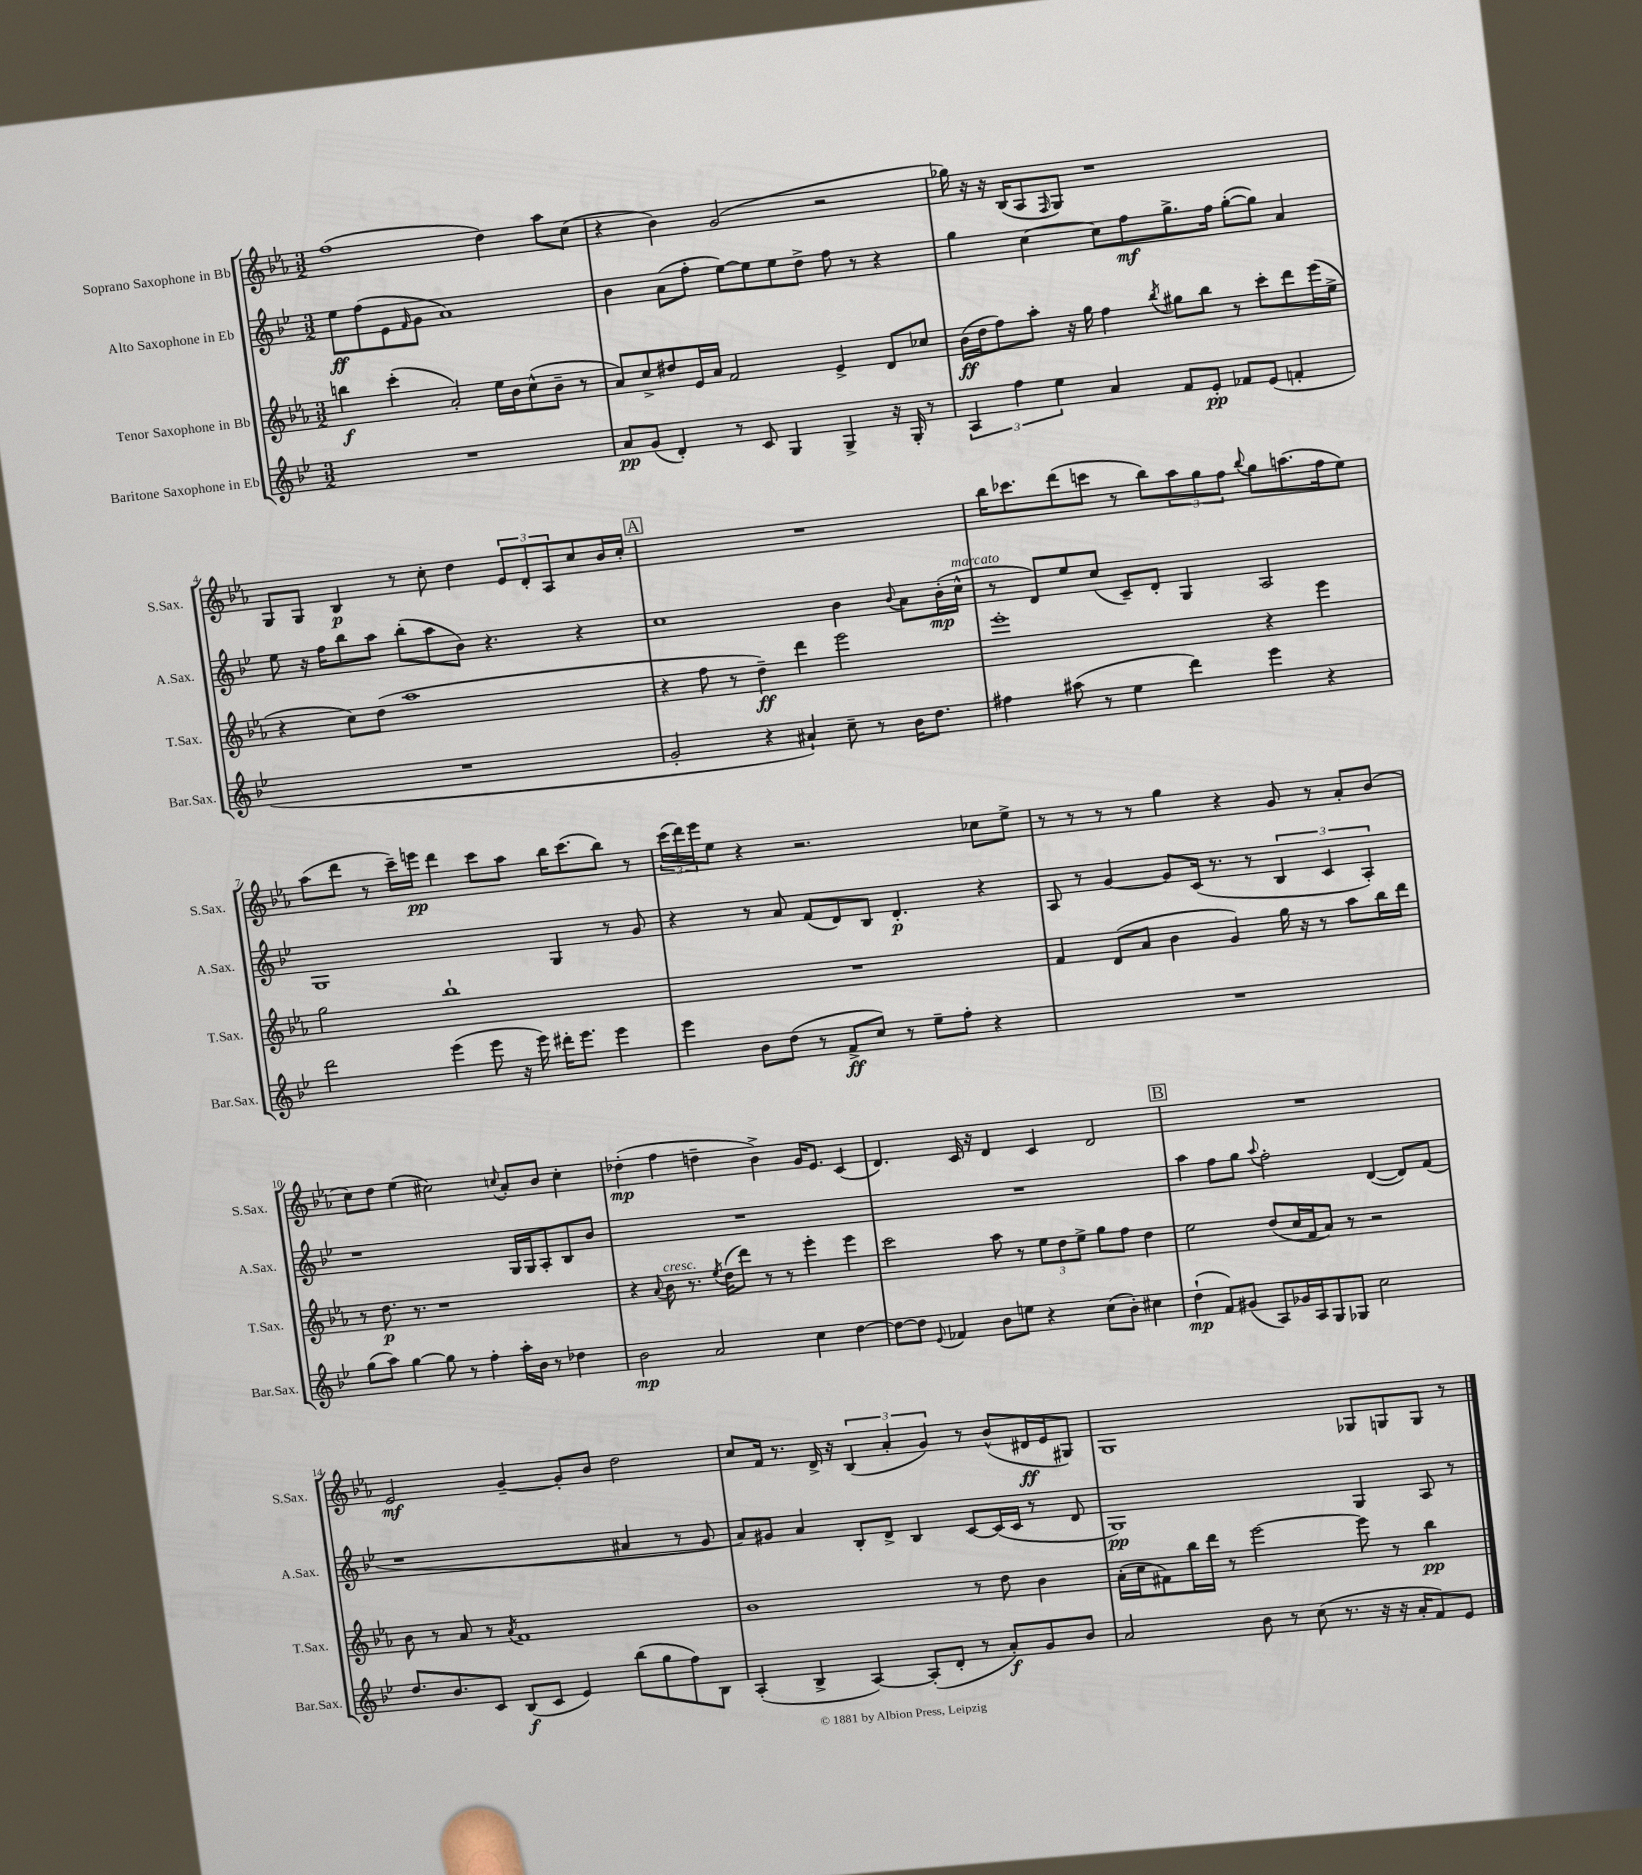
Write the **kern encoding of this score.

**kern	**kern	**kern	**kern
*staff4	*staff3	*staff2	*staff1
*clefG2	*clefG2	*clefG2	*clefG2
*k[b-e-]	*k[b-e-a-]	*k[b-e-]	*k[b-e-a-]
*M3/2	*M3/2	*M3/2	*M3/2
1.r	4bb	8ee-	(1ff
.	.	(8ff	.
.	(4ccc'	8e-	.
.	.	16qqf	.
.	.	8g	.
.	2a-')	1a)	.
.	16ee-	.	4dd)
.	16b-	.	.
.	(8cc^^	.	.
.	8b-~	.	8aa-
.	8r	.	(8cc
=	=	=	=
8a	8a-)	4b-	4r
(8g	8cc^	.	.
4d')	8dd#	(8a	4b-)
.	16e-	8ff'	.
.	16a-	.	.
8r	2f	[8ee-)	(2g
8c	.	8ee-]	.
4G	.	8ee-	.
.	.	8dd^	.
4G^	4e-^	8ff	2r
.	.	8r	.
16r	8d	4r	.
16G'	.	.	.
8r	8cc-	.	.
=	=	=	=
6A	(16b-	4gg	16gg-)
.	16dd	.	16r
.	8ff)	.	16r
6ff	.	.	.
.	.	.	(16B-
.	8aa-'	[4cc	8A-
6ee-	.	.	.
.	.	.	16qqF
.	16r	.	8G)
.	16gg	.	.
4a	4ff	8cc]	1r
.	.	8ff	.
.	8qbb-	.	.
8f	8gg#	8.gg^	.
8e-'	8bb-	.	.
.	.	16ff	.
8f-	8r	([8gg'	.
(8e-	8ccc'	8gg])	.
4f'	8ddd	4a	.
.	(16eee-	.	.
.	16ee-^	.	.
=	=	=	=
1.r	4r	8ee-	8G
.	.	16r	8G
.	.	16ff	.
.	8cc)	8bb-	4B-
.	(8dd	8aa	.
.	1aa-	(8bb-'	8r
.	.	8aa	8cc'
.	.	8b-)	4dd
.	.	4.r	.
.	.	.	12e-
.	.	.	12d'
.	.	.	12A-
.	.	4r	8cc
.	.	.	16b-
.	.	.	16cc'
=	=	=	=
2g'	4r	1cc	1.r
.	8ff	.	.
.	8r	.	.
4r	4dd~)	.	.
4a#`)	4ddd	.	.
8cc~	2eee-	4b-	.
8r	.	.	.
.	.	8qqb-	.
16b-	.	8a	.
8.dd	.	.	.
.	.	(16b-'	.
.	.	16cc^^	.
=	=	=	=
4ff#	1eee-'	8r	16bb-
.	.	.	8.ccc-
.	.	8d)	.
(8aa#	.	8ee-	(8ddd
8r	.	(8cc	8ccc
4ee-	.	8c~)	8r
.	.	8d'	8bb-)
4ddd)	.	4G	12aa-
.	.	.	12gg
.	.	.	12ff
.	.	.	8qqbb-
4eee-	4r	2A	8gg
.	.	.	(8.aa
4r	4eee-	.	.
.	.	.	16ff
.	.	.	8ee-)
=	=	=	=
2ddd	2gg	1G	(8aa-
.	.	.	8ddd
.	.	.	8r
.	.	.	16ccc~)
.	.	.	16eee
(4eee-	1bb-`	.	4ddd
8eee-	.	.	8ccc
16r	.	.	8aa-
16eee-)	.	.	.
16ddd#'	.	4G	16bb-
8.eee-	.	.	(8.ccc
4eee-	.	8r	8bb-)
.	.	8g	8r
=	=	=	=
4eee-	1.r	4r	(24ccc
.	.	.	24ddd)
.	.	.	24eee-
.	.	.	8ee-
8b-	.	8r	4r
(8dd	.	8a	.
8r	.	(8f	2.r
8f^	.	8d)	.
8cc)	.	8B-	.
8r	.	4.d'	.
8ee-~	.	.	.
8ff'	.	.	.
4r	.	4r	8cc-
.	.	.	8ee-^
=	=	=	=
1.r	4f	8A	8r
.	.	8r	8r
.	(8d	[4g	8r
.	8a-	.	8r
.	4b-	8g]	4gg
.	.	(16c	.
.	.	8.r	.
.	4g)	.	4r
.	.	8r	.
.	16gg	6B-	8g
.	16r	.	.
.	8r	.	8r
.	.	6c	.
.	8aa-	.	8a-'
.	.	6A')	.
.	16bb-	.	(8b-
.	16ddd	.	.
=	=	=	=
(8gg	8r	1r	8cc)
8aa)	8.dd	.	8dd
[4gg	.	.	(4ee-
.	8.r	.	.
8gg]	1r	.	2cc#)
8r	.	.	.
4ff'	.	.	.
.	.	.	8qqcc
16aa'	.	16G	8a-'
16b-	.	16G	.
8r	.	8A'	8b-
4dd-	.	8B-	4cc'
.	.	8b-	.
=	=	=	=
2b-	4r	1.r	(4dd-'
.	8qqa-	.	.
.	8b-	.	4ff
.	8.r	.	.
2a	.	.	4dd~
.	8qee-	.	.
.	(16dd	.	.
.	8ddd)	.	.
.	8r	.	4b-^)
.	8r	.	.
4cc	4eee-'	.	16g
.	.	.	8.e-
[4dd	4eee-	.	(4c
=	=	=	=
8dd_	2ccc	1.r	4.d)
8dd]	.	.	.
8qqe-	.	.	.
4f-	.	.	.
.	.	.	16c
.	.	.	16r
8b-	8aa-	.	4d
8ee	8r	.	.
4r	12ee-	.	4c
.	12dd	.	.
.	12ee-^	.	.
(8cc	8gg	.	2d
8b-')	8ff	.	.
4cc#	4dd	.	.
=	=	=	=
(4dd`	2ee-	4aa	1.r
8f)	.	8ff	.
(8g#	.	8gg	.
.	.	8qqaa	.
8A)	(8dd	2ff'	.
16g-	16cc	.	.
16A	16f	.	.
8G	8a-)	.	.
8G-	8r	.	.
2cc	2r	([4d	.
.	.	8d])	.
.	.	(8f	.
=	=	=	=
8.dd	8b-	1r	2e-
.	8r	.	.
8.b-	.	.	.
.	8a-	.	.
8c	8r	.	.
.	8qa-	.	.
(8B-	1f	.	[4g~
8c	.	.	.
4e-)	.	.	8g']
.	.	.	8b-
(8bb-	.	4a#	2dd
8gg	.	.	.
8ff)	.	8r	.
8B-	.	8g	.
=	=	=	=
(4A'	1b-	8a)	8cc
.	.	8g#	16f
.	.	.	8.r
4B-^	.	4a	.
.	.	.	16d^
.	.	.	16r
[4A)	.	8B-'	(6B-
.	.	8d^	.
.	.	.	6a-'
(8A']	.	4B-	.
.	.	.	6g)
8d'	.	.	.
8r	8r	[8c	8r
8a')	8dd	(16c]	(8b-^^
.	.	16c	.
8g	4b-	8r	16d#
.	.	.	16e-
8b-	.	8d	8G#)
=	=	=	=
2a	(16a-'	1G)	1G
.	16cc	.	.
.	8f#)	.	.
.	16bb-	.	.
.	16ddd	.	.
.	8r	.	.
8b-	[2eee-	.	.
8r	.	.	.
(8cc	.	.	.
8.r	.	.	.
.	8eee-]	4G	8G-
16r	.	.	.
16r	8r	.	8G
16a'	.	.	.
8f)	4bb-	8A	8G
8e-	.	8r	8r
==	==	==	==
*-	*-	*-	*-
